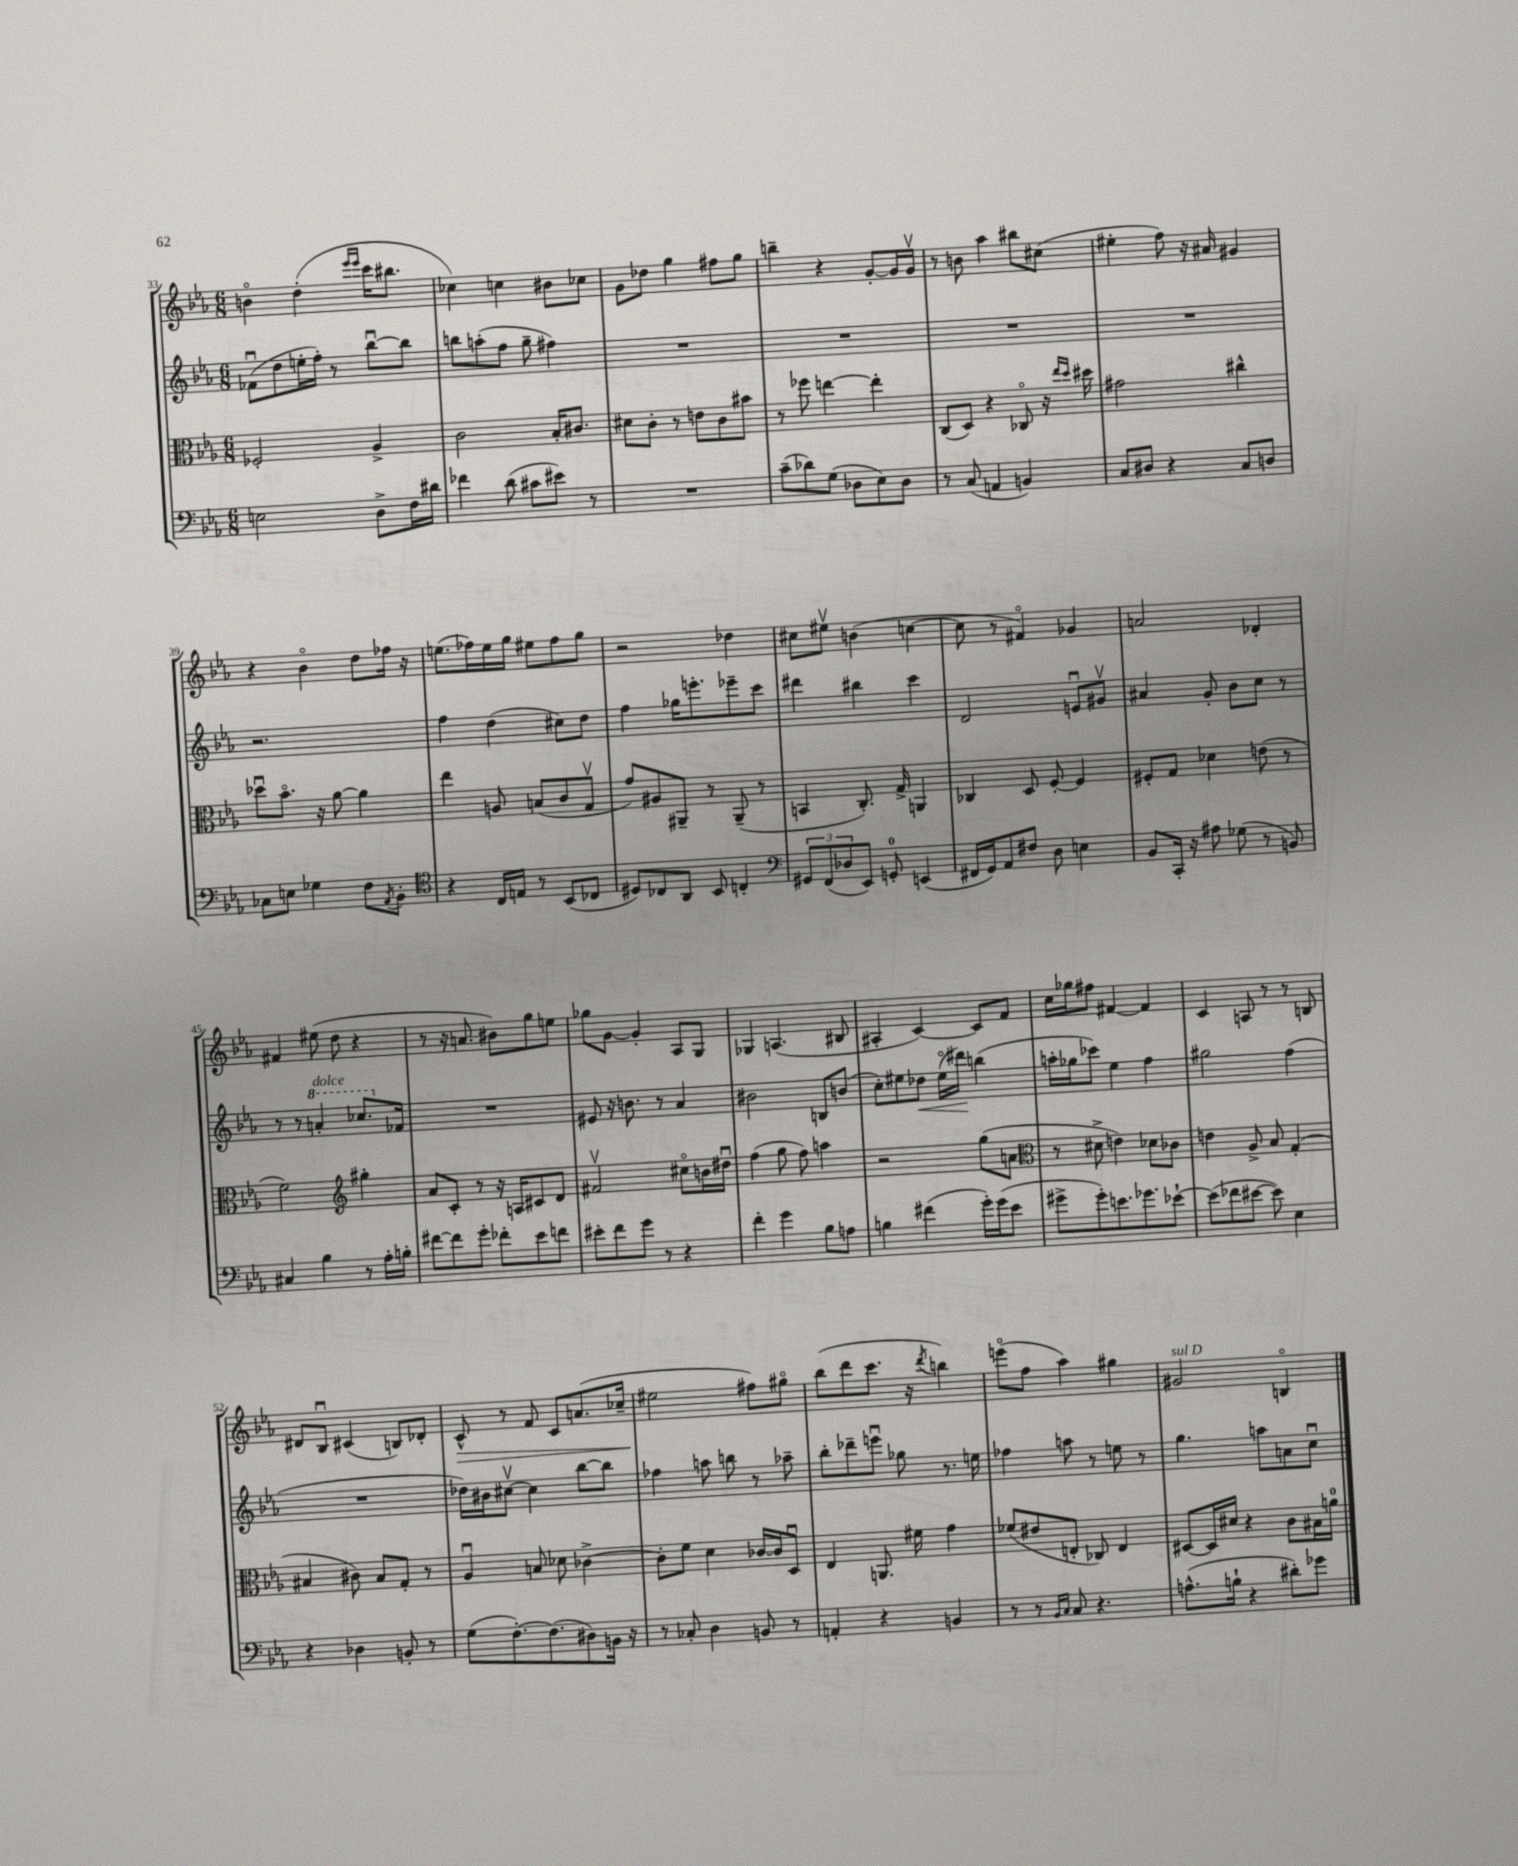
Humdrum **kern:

**kern	**kern	**kern	**kern
*staff4	*staff3	*staff2	*staff1
*clefF4	*clefC3	*clefG2	*clefG2
*k[b-e-a-]	*k[b-e-a-]	*k[b-e-a-]	*k[b-e-a-]
*M6/8	*M6/8	*M6/8	*M6/8
2E	2F-'	(8f-u	4bo
.	.	8dd	.
.	.	16ee'	(4dd'
.	.	16ff')	.
.	.	8r	.
.	.	.	16qqeee-
.	.	.	16qqeee-
8D^	4A-^	[8bb-u	16ccc
.	.	.	8.bb#
16F	.	8bb-]	.
16d#	.	.	.
=	=	=	=
4f-	2c	8bb	4cc-)
.	.	(8aa'	.
(8d	.	8ff	4cc
8c#	.	8gg~	.
8e#)	16B-'	4ff#)	8b#
.	8.c#	.	.
8r	.	.	8cc-
=	=	=	=
2.r	8d#	2.r	8g
.	8c'	.	8dd-
.	8r	.	4gg
.	8e	.	.
.	8c	.	8ff#
.	8b#	.	8gg
=	=	=	=
(8c~	8r	2.r	4bb~
8d-)	8ff-	.	.
(8G	[4ee	.	4r
8D-	.	.	.
8E-)	4ee']	.	[8g'
8D-	.	.	16g]
.	.	.	16gv
=	=	=	=
8r	(8C	2.r	8r
(8C	8D)	.	8b
4AA	4r	.	4aa-
4BB)	8C-o	.	8bb#
.	16r	.	(8cc#
.	16qqee-	.	.
.	16qqdd	.	.
.	16dd#	.	.
=	=	=	=
8C	2g#	2.r	4ee#'
8D#	.	.	.
4r	.	.	8ff)
.	.	.	16r
.	.	.	16a#
8C	4cc#^^	.	4g#
8D	.	.	.
=	=	=	=
8C-	8dd-u	2.r	4r
8E	8.b-o	.	.
4G-	.	.	4b-o
.	16r	.	.
.	[8a-	.	.
8F	4a-]	.	8dd
8qAA-	.	.	.
8BB-'	.	.	16ff-
.	.	.	16r
=	=	=	=
*clefC4	*	*	*
4r	4ee-	4ff	(8.ee
.	.	.	16ff-)
16C	8A	(4dd	16ee
16E	.	.	16gg
8r	(8B	.	8ee#
(8BB-	8c	8cc#)	8ff-
8C-	8Gv	8dd	8gg
=	=	=	=
8D#)	8g)	4ff	2r
8C-	8A#	.	.
8AA-	8AA#~	16gg-	.
.	.	8.eee'	.
8BB-	8r	.	.
4C'	(8AA#~	8eee-~	4dd-
.	8r	8ccc	.
=	=	=	=
*clefF4	*	*	*
12GG#	4BB	4ddd#	8cc#
(12FF	.	.	.
.	.	.	8ee#v
12D-	.	.	.
8EE-)	8.C')	4bb#	(4b
8GG'	.	.	.
.	16G^	.	.
(4EE	4AA	4ccc	[4cc
=	=	=	=
16FF#	4C-	2d	8cc]
16GG)	.	.	.
8AA-	.	.	8r
8F#	8D	.	4f#o)
8D	[8F'	.	.
4E	4F]	8eu	4g-
.	.	8g#v	.
=	=	=	=
8BB-	8F#'	4a#	2a
16CC'	8G	.	.
16r	.	.	.
8A#	4d-	8g'	.
(8G-	.	8b-	.
8r	(8e	8cc	4d-'
8BB)	8r	8r	.
=	=	=	=
4C#	2f)	8r	4f#
.	.	8r	.
4B-	.	4aa'	(8ee#
.	.	.	8dd
*	*clefG2	*	*
8r	4gg#'	8.ccc-	4r
16A-'	.	.	.
16B'	.	16f-	.
=	=	=	=
[8f#	8a-	2.r	8r
8f#]	8c'	.	16r
.	.	.	8.a
8g'	8r	.	.
8f-'	16r	.	8b#)
.	16A	.	.
8e-	8c#	.	8gg
8f	8d	.	8ee
=	=	=	=
8e#'	2f#v	8e#	8gg-
8f	.	16r	[8g
.	.	8.b	.
8g	.	.	4g']
8r	.	8r	.
4r	8cc#o	4a-	8A-
.	16b	.	8G
.	16dd#u	.	.
=	=	=	=
4f'	(4ff	2b#	4G-
4g	8gg	.	(4.A
.	8ff)	.	.
8B-	4aa	8B	.
8A	.	(8b	8B#
=	=	=	=
4B	2r	8cc')	4A#'
.	.	8ee#	.
(4f#	.	8dd-	[4c)
.	.	(16ee#o	.
.	.	16ddd#)	.
16g')	(8gg	(4bb	8c]
(16g	.	.	.
8e-	8a	.	8f
=	=	=	=
*	*clefC3	*	*
8g#^	8r	16aa'	16cc
.	.	16gg-	16gg-
8g#')	8d#^	8ccc-)	8ff#
8.e	4e)	4ee-	[4f#
8.g-	.	.	.
.	8d-	4ff	4f#]
[8e-`	8c-	.	.
=	=	=	=
(8e-]	4e	2gg#	4c
8f-	.	.	.
[8e#	8A-^	.	8A
8e#])	8B-	.	8r
4E-	(4G'	(4ff	8r
.	.	.	8B
=	=	=	=
4r	4B#	2.r	8d#
.	.	.	8B-u
4D-	8c#)	.	(4c#
.	8B#	.	.
8BB'	8G'	.	8B)
8r	8r	.	8d-'
=	=	=	=
(8G	4A-u	16dd-)	8c^^
.	.	16b#	.
[8.F')	.	[8cc#v	8r
.	8B	4cc#]	8f
(8.F]	.	.	.
.	8d-	.	8c
8D#)	[4c-^	[8bb-	(8.a
16BB	.	8bb-]	.
16r	.	.	16cc-~
=	=	=	=
8r	8c-']	4ff-	2ee#
8C-'	8f	.	.
4D	4d	8aa	.
.	.	8bb	.
8BB	[16c-	8r	8ff#)
.	16c-]	.	.
8r	8Du	8aa-~	8gg#o
=	=	=	=
4AA'	4E-	8bb-'	(8bb-
.	.	8ddd-~	8ddd
4r	8.AA	8eeeu	8.ccc
.	.	8gg-	.
.	16f#	.	16r
.	.	.	8qddd
4BB	4g	8.r	4bb)
.	.	16ee	.
=	=	=	=
8r	(8f-	4ff-	(8eeeo
8r	8e#	.	8ff
16qqBB-	.	.	.
16qqC	.	.	.
8C	8E'	8aa	4aa-)
4.r	8C-)	8r	.
.	4E	8ee	4gg#
.	.	8r	.
=	=	=	=
(8.A^^	[8D#	4.gg	2g#
.	16D#]	.	.
16B`	16d#	.	.
4r	4r	.	.
.	.	8aa	.
8d#')	8c	8a	4Bo
8g-	16B#	8ccu	.
.	16a	.	.
==	==	==	==
*-	*-	*-	*-
